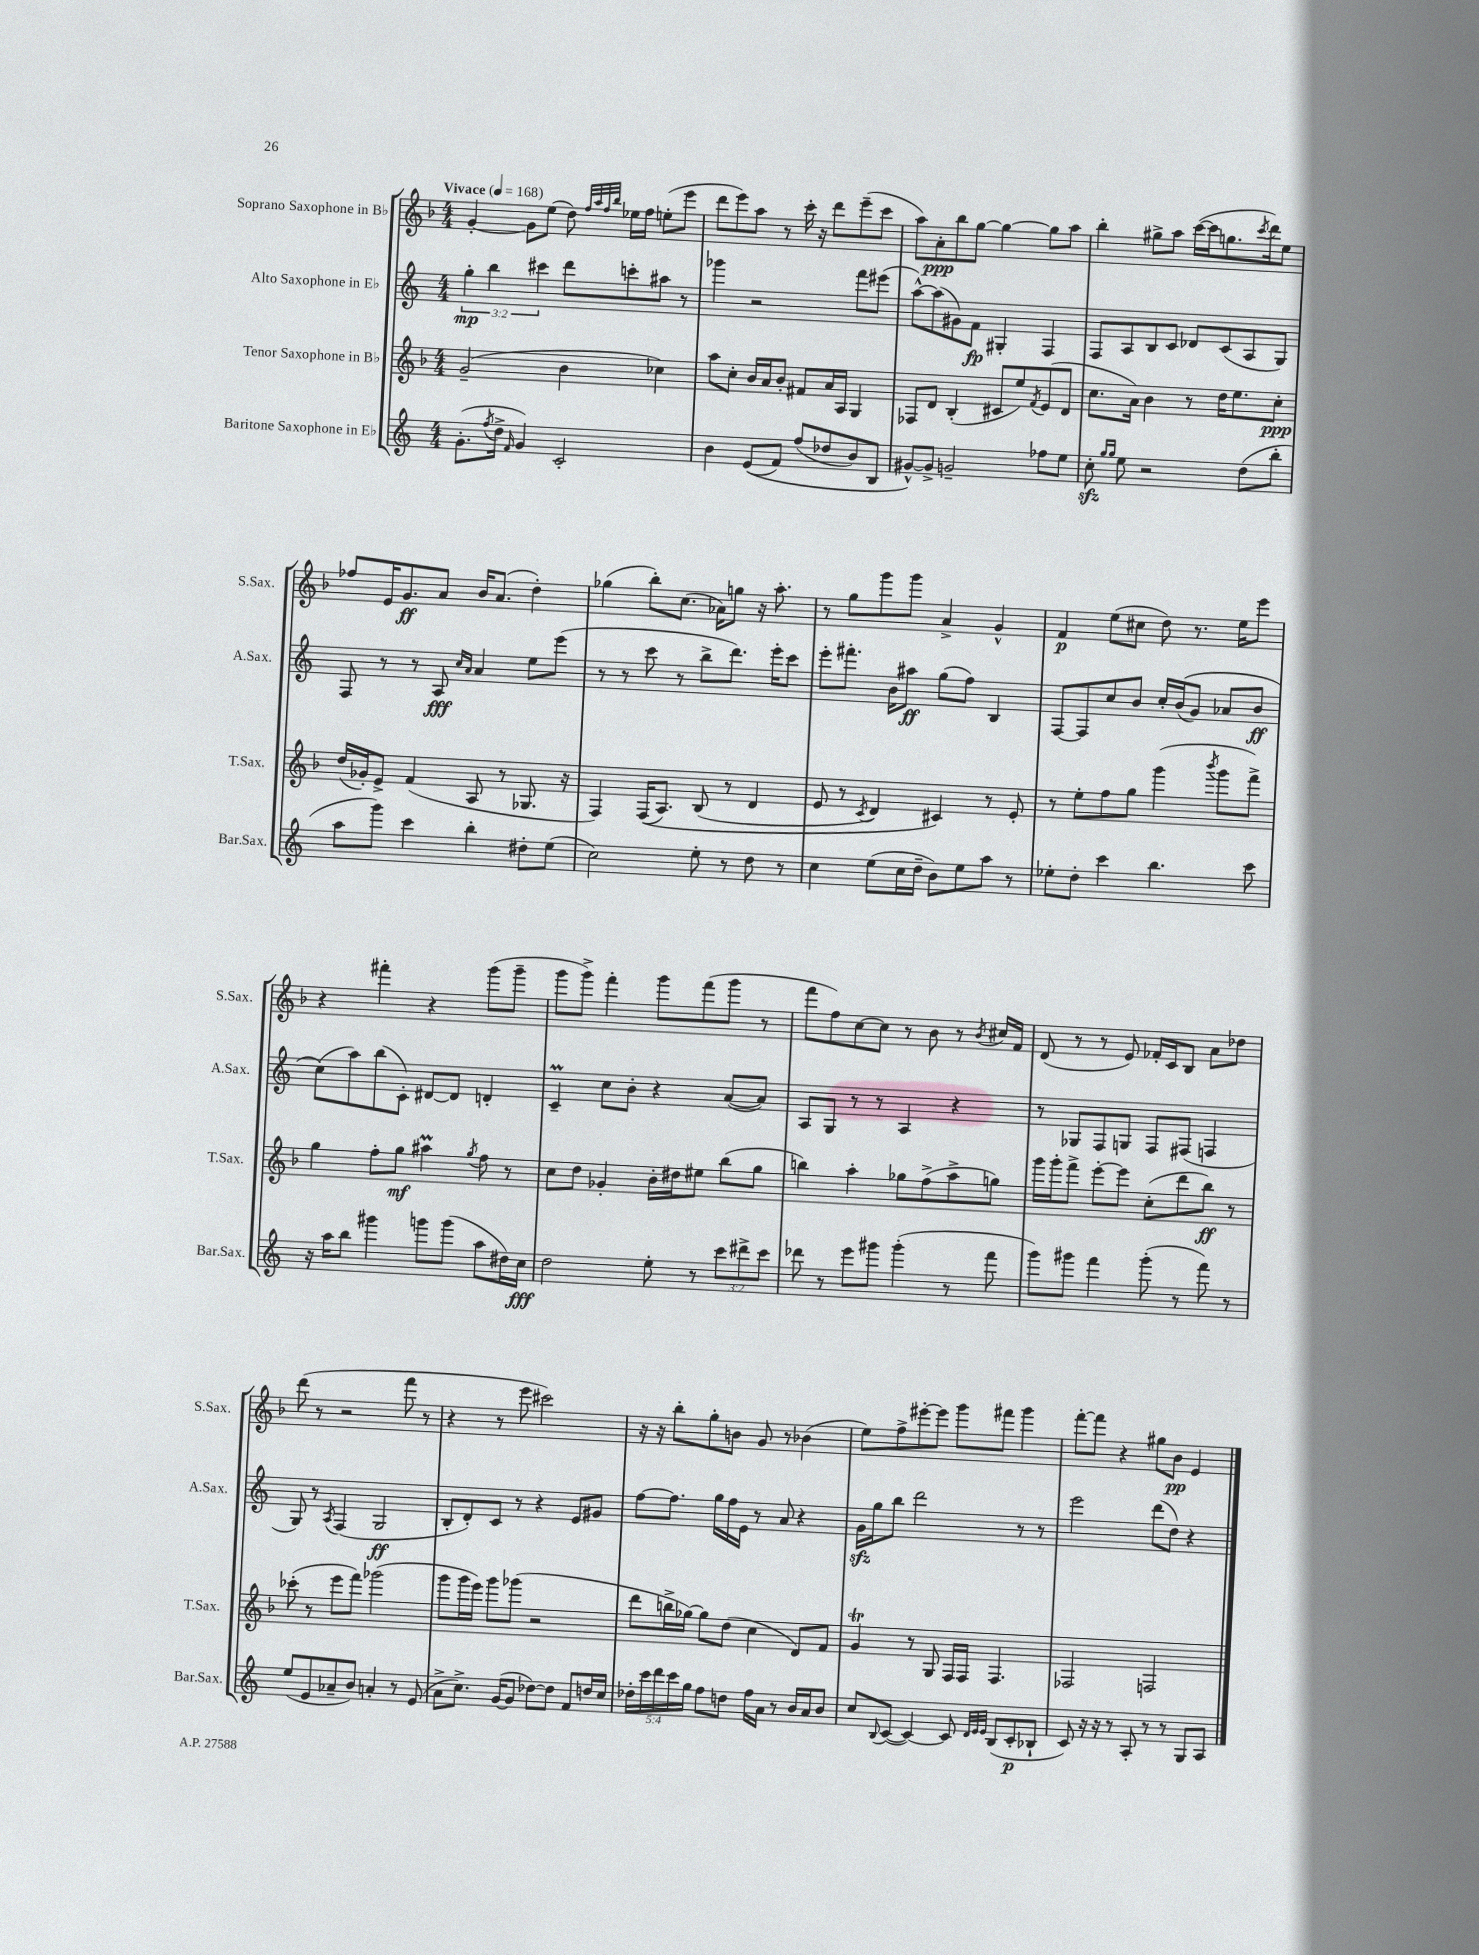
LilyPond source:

<<
\new StaffGroup <<
\new Staff = "s0" \with { instrumentName = "Soprano Saxophone in Bb" shortInstrumentName = "S.Sax." } {
    \clef treble \key f \major \numericTimeSignature \time 4/4 \tempo "Vivace" 4 = 168
    g'4~-. g'8 e''8( d''8) \grace { f''32 a''32 f''32 bes''32 } ees''16 f''16 e''8-.( e'''8 |
    d'''8 e'''8) a''8 r8 c'''16-. r16 d'''8 e'''8--( c'''8 |
    a''8) a'8-.\ppp bes''8 g''8~ g''4~ g''8 a''8 |
    bes''4-. gis''8-> a''8 c'''16~( c'''16 g''8. \acciaccatura { c'''8 } d'''16) e''8 |
    fes''8 e'16 g'8.\ff a'8 bes'16 a'8.( d''4-.) |
    ges''4( bes''8-.) c''8.( aes'16) g''8 r16 a''8.-. |
    r8 g''8 g'''8 g'''8 a'4-> g'4-^ |
    f'4\p e''8( cis''8 d''8) r8. e''16 e'''8 |
    r4 fis'''4-. r4 g'''8( g'''8-- |
    g'''8 g'''8->) f'''4-. g'''8 f'''8( g'''8 r8 |
    f'''8 f''8) c''8~ c''8 r8 bes'8 r8 \acciaccatura { bes'8 } cis''16 f'16 |
    d'8( r8 r8 e'8) fes'16-. c'16 bes8 a'8 des''8 |
    d'''8( r8 r2 f'''8 r8 |
    r4 r8 e'''8 cis'''2) |
    r16 r16 bes''8-. g''8-. b'8 g'8 r8 bes'4( |
    e''8) f''8-> eis'''8~-. eis'''8 g'''8 fis'''8 g'''4 |
    f'''8~-. f'''8 r4 gis''8 bes'8\pp e'4 \bar "|." |
}
\new Staff = "s1" \with { instrumentName = "Alto Saxophone in Eb" shortInstrumentName = "A.Sax." } {
    \clef treble \key c \major \numericTimeSignature \time 4/4 \override Staff.TupletNumber.text = #tuplet-number::calc-fraction-text
    \tuplet 3/2 { g''4-.\mp b''4 cis'''4 } d'''8 c'''8-. ais''8 r8 |
    ges'''4 r2 f'''8 eis'''8( |
    a''8~-^) a''8( gis'8) f'8\fp gis4-. f4 |
    f8 a8 b8 c'8 des'8 c'8( a8 g8) |
    f8 r8 r8 a8\fff \grace { c''16 a'16 } a'4 e''8 e'''8( |
    r8 r8 c'''8 r8 b''8-> d'''8.) e'''16-. c'''8 |
    e'''8-. fis'''8.-. b'16 ais''8\ff g''8( f''8) b4 |
    f8~ f8 c''8 b'8 c''16-. b'16(\( g'8) aes'8 b'8\ff |
    c''8(\) a''8) b''8( c'8-.) dis'8~ dis'8 d'4-. |
    c'4--\prall c''8 b'8-. r4 a'8~( a'8) |
    a8 g8 r8 r8 a4 r4 |
    r8 ges8 f8 g8 f8 fis8( f4 |
    g8) r8 \acciaccatura { a8 } f4( g2\ff |
    b8-. d'8-.) c'8 r8 r4 e'8 gis'8 |
    f''8~ f''8. g''16 f''16 e'16 r8 a'8 r4 |
    g'16\sfz g''16 b''8 d'''2 r8 r8 |
    e'''2 d'''8( d''8) r4 \bar "|." |
}
\new Staff = "s2" \with { instrumentName = "Tenor Saxophone in Bb" shortInstrumentName = "T.Sax." } {
    \clef treble \key f \major \numericTimeSignature \time 4/4
    g'2--( bes'4 ces''4) |
    a''8 c''8-. bes'16 a'16 bes'8-. fis'8 a'16 a16 g4 |
    fes8 d'8 bes4-.( cis'8 e''8) \acciaccatura { f'8 } e'8( d'8 |
    c''8. a'16) bes'4 r8 d''16 e''8. c''8-.\ppp |
    d''16( ges'16-.) e'8-> f'4( a8 r8 ges8. r16 |
    f4) f16(\( a8.) bes8( r8 d'4 |
    e'8 r8 \acciaccatura { c'8 } d'4) cis'4\) r8 e'8-. |
    r8 e''8-. f''8 g''8 g'''4( \acciaccatura { bes'''8 } g'''8 f'''8->) |
    g''4 f''8-. g''8\mf ais''4\prall \acciaccatura { g''8 } f''8 r8 |
    c''8 d''8 ges'4-. bes'16-. dis''16 eis''8 bes''8( g''8 |
    b''4) a''4-. ges''8 f''8->( a''8-> g''8) |
    g'''16 g'''16-. f'''8-> e'''8~-. e'''8 c''8-.( d'''8 bes''8\ff) r8 |
    ces'''8-.( r8 e'''8 f'''8) ges'''2( |
    g'''8 g'''16 e'''16) g'''8 ges'''8( r2 |
    d'''8 b''16-> ges''16~) ges''8 d''8( c''4 d'8) f'8 |
    g'4\trill r8 g8 f16 f16 f4. |
    fes2 f2 \bar "|." |
}
\new Staff = "s3" \with { instrumentName = "Baritone Saxophone in Eb" shortInstrumentName = "Bar.Sax." } {
    \clef treble \key c \major \numericTimeSignature \time 4/4 \override Staff.TupletNumber.text = #tuplet-number::calc-fraction-text
    g'8.-.( \acciaccatura { f''8 } d''16-> \grace { f'16 } g'4) c'2-. |
    b'4 e'8(\( f'8) f''8( des''8 b'8) b8 |
    gis'8~-^\) gis'8-> g'2-- fes''8 e''8 |
    c''8-.\sfz \grace { g''16 g''16 } e''8 r2 d''8( b''8-. |
    a''8 g'''8) c'''4 b''4-. dis''8-. e''8( |
    c''2) e''8-. r8 d''8 r8 |
    c''4 e''8( c''16 d''16-- b'8) e''8 a''8 r8 |
    ees''8-. d''8-. c'''4 b''4. c'''8 |
    r16 a''16 b''8 gis'''4 g'''8 g'''8( a''8 dis''16) c''16\fff |
    d''2 e''8-. r8 \tuplet 3/2 { c'''8 dis'''8-> c'''8 } |
    des'''8 r8 e'''8 gis'''8 gis'''4-.( r8 f'''8 |
    g'''8) gis'''8 f'''4 gis'''8-.( r8 f'''8) r8 |
    e''8( e'8 aes'8-- b'8) a'4-. r8 e'8( |
    a'8-> c''8.->) g'16~( g'8 des''8~) des''8 f'8 d''16 c''16 |
    \tuplet 5/4 { des''16-. c'''16 d'''16 c'''16 g''16 } f''8 d''8 f''16 a'16 r8 b'16 a'16 b'8 |
    c''8 \appoggiatura { b8 } c'8~( c'4~) c'8 \grace { d'32 e'32 e'32 } b8( c'8-.\p bes8-! |
    c'8) r16 r16 r8 a8-. r8 r8 g8 a8 \bar "|." |
}
>>
>>
\layout { \context { \Score \remove "Bar_number_engraver" } }
